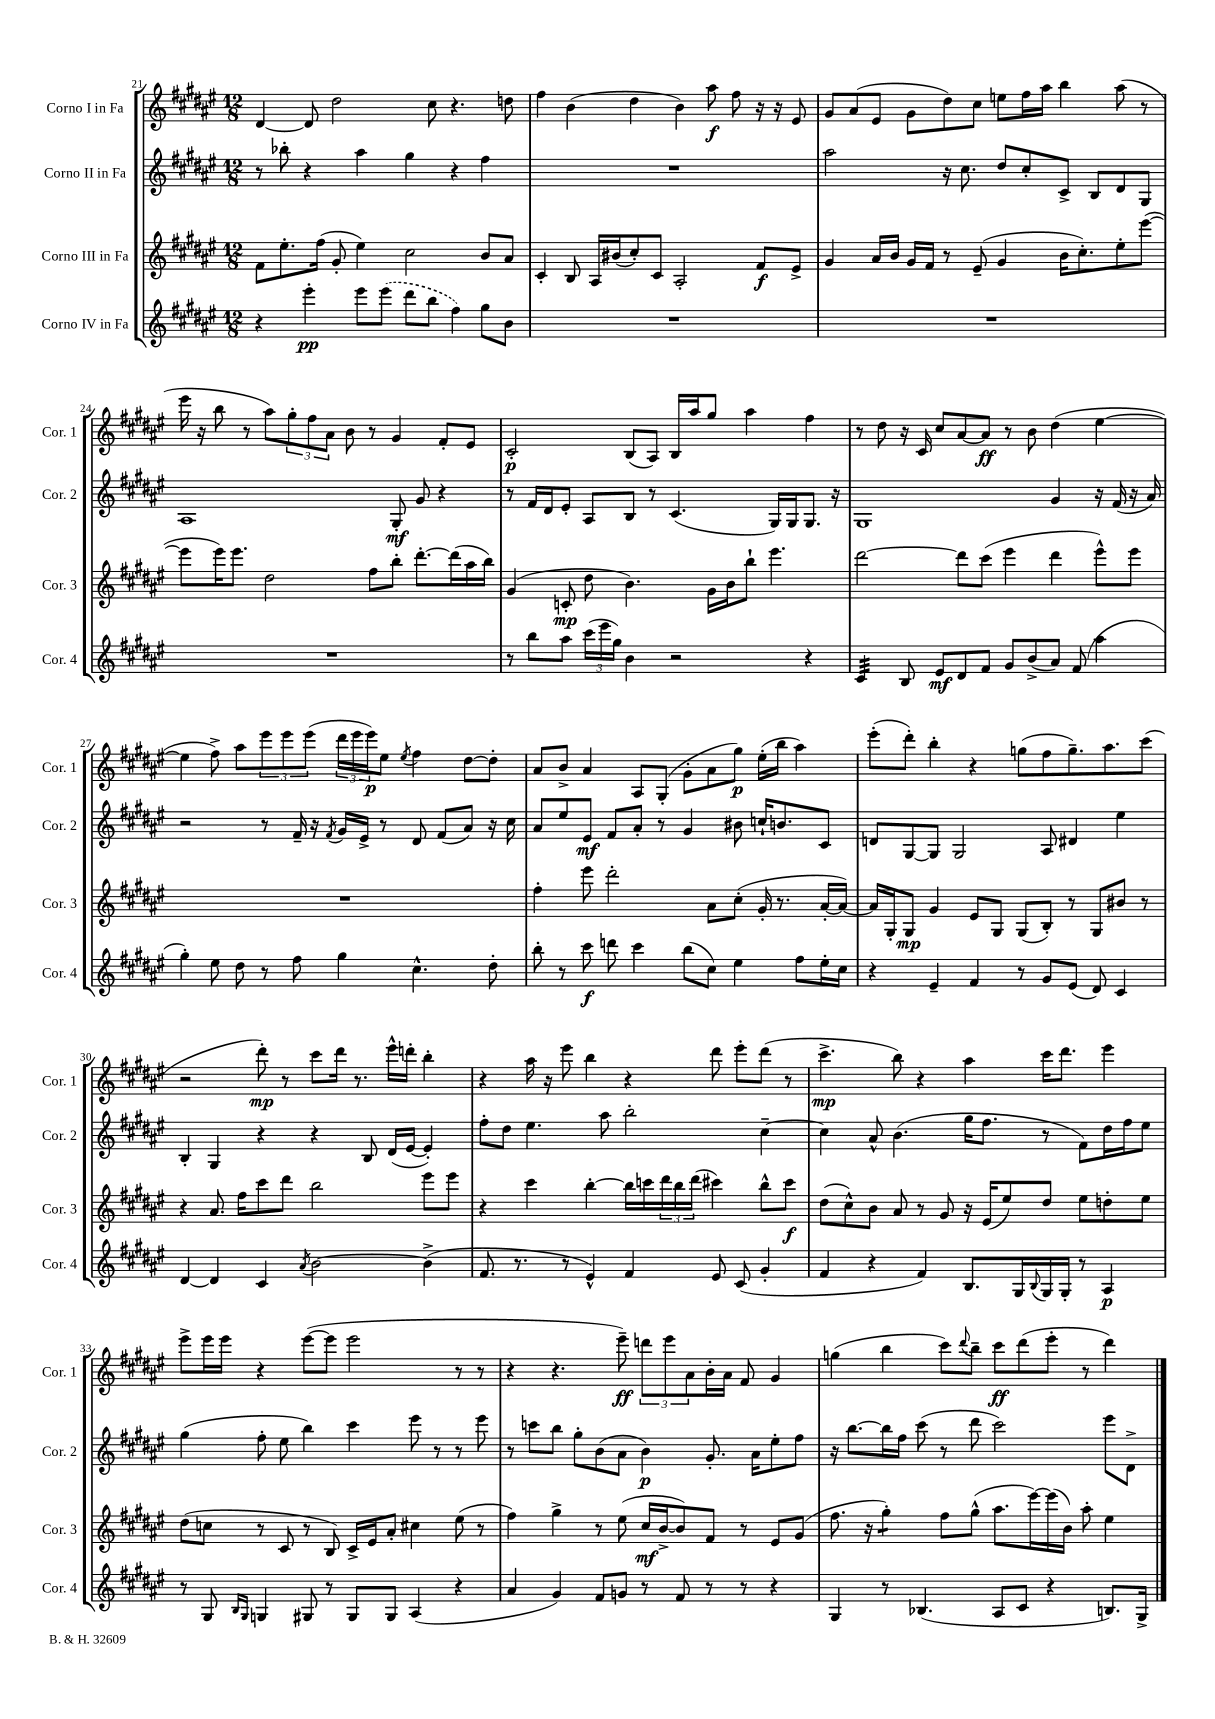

**kern	**kern	**kern	**kern
*staff4	*staff3	*staff2	*staff1
*clefG2	*clefG2	*clefG2	*clefG2
*k[f#c#g#d#a#e#]	*k[f#c#g#d#a#e#]	*k[f#c#g#d#a#e#]	*k[f#c#g#d#a#e#]
*M12/8	*M12/8	*M12/8	*M12/8
4r	8f#\L	8r	[4d#/
.	8.ee#'\	8bb-'\	.
4eee#'\	.	4r	8d#/]
.	(16ff#\Jk	.	.
.	8g#'/	.	2dd#\
8eee#\L	4ee#\)	4aa#\	.
(8eee#\J	.	.	.
8ddd#\L	2cc#\	4gg#\	.
8bb\J	.	.	8cc#\
4ff#\)	.	4r	4.r
8gg#\L	8b/L	4ff#\	.
8b\J	8a#/J	.	8dd\
=	=	=	=
1.r	4c#'/	1.r	4ff#\
.	8B/	.	(4b\
.	16A#/LL	.	.
.	(16b#/J	.	.
.	8cc#'/)	.	4dd#\
.	8c#/J	.	.
.	2A#'/	.	4b\)
.	.	.	8aa#\
.	.	.	8ff#\
.	8f#/L	.	16r
.	.	.	16r
.	8e#^/J	.	8e#/
=	=	=	=
1.r	4g#/	2aa#\	8g#/L
.	.	.	(8a#/
.	16a#/LL	.	8e#/J
.	16b/JJ	.	.
.	16g#/LL	.	8g#\L
.	16f#/JJ	.	.
.	8r	16r	8dd#\)
.	.	8.cc#\	.
.	(8e#~/	.	8cc#\J
.	4g#/	8dd#/L	8ee\L
.	.	8cc#'/	16ff#\L
.	.	.	16aa#\JJ
.	16b\LK	8c#^/J	4bb\
.	8.cc#'\)	.	.
.	.	8B/L	.
.	8ee#'\	8d#/	(8aa#\
.	([8eee#\J	8G#/J	8r
=	=	=	=
1.r	8eee#\]L	1A#	16eee#\
.	.	.	16r
.	16eee#\K)	.	8bb\
.	8.eee#\J	.	.
.	.	.	8r
.	2dd#\	.	8aa#\L)
.	.	.	12gg#'\
.	.	.	12ff#\
.	.	.	12a#\J
.	.	.	8b\
.	8ff#\L	.	8r
.	8bb'\J	8G#'/	4g#/
.	[8.ddd#'\L	8g#/	.
.	.	4r	8f#'/L
.	(16ddd#\]L	.	.
.	16aa#\	.	8e#/J
.	16bb\JJ)	.	.
=	=	=	=
8r	(4g#/	8r	2c#'/
8bb\L	.	16f#/LL	.
.	.	16d#/J	.
8aa#\J	8c'/	8e#'/J	.
(24ccc#\LL	8dd#\	8A#/L	.
24eee#\	.	.	.
24gg#\JJ)	.	.	.
4b\	4.b\)	8B/J	(8B/L
.	.	8r	8A#/J)
2r	.	(4.c#/	16B/LL
.	.	.	16aa#/J
.	16g#\LL	.	8gg#/J
.	16b\J	.	.
.	8bb`\J	.	4aa#\
.	4.eee#\	16G#/LL)	.
.	.	16G#/J	.
4r	.	8.G#/J	4ff#\
.	.	16r	.
=	=	=	=
4c#/	[2ddd#\	1G#	8r
.	.	.	8dd#\
8B/	.	.	16r
.	.	.	16c#/
8e#/L	.	.	8cc#/L
8d#/	8ddd#\]L	.	[8a#/
8f#/J	(8ccc#\J	.	8a#/]J
8g#/L	4eee#\	.	8r
(8b^/	.	.	8b\
8a#/J)	4ddd#\	4g#/	(4dd#\
(8f#/	.	.	.
4aa#\	8eee#^^\L)	16r	[4ee#\
.	.	(16f#/	.
.	8eee#\J	16r	.
.	.	16a#/)	.
=	=	=	=
4gg#'\)	1.r	2r	4ee#\]
8ee#\	.	.	8ff#^\)
8dd#\	.	.	8aa#\L
8r	.	8r	12eee#\
.	.	.	12eee#\
8ff#\	.	16f#~/	.
.	.	.	(12eee#\J
.	.	16r	.
.	.	8qf#/	.
4gg#\	.	16g#/LL	24ddd#\LL
.	.	.	24eee#\
.	.	16e#^/JJ	.
.	.	.	24eee#\J)
.	.	8r	8ee#\J
.	.	.	8qee#/
4.cc#^^\	.	8d#/	4ff#\
.	.	(8f#/L	.
.	.	8a#/J)	[8dd#\L
8dd#'\	.	16r	8dd#'\]J
.	.	16cc#\	.
=	=	=	=
8bb'\	4ff#'\	8a#/L	8a#/L
8r	.	8ee#/	8b^/J
8ccc#\	8eee#\	8e#/J	4a#/
8ddd\	2ddd#'\	8f#/L	.
4ccc#\	.	8a#'/J	8A#/L
.	.	8r	(8G#'/J
(8bb\L	.	4g#/	8g#'\L
8cc#\J)	8a#\L	.	8a#\
4ee#\	(8cc#'\J	8b#\	8gg#\J)
.	16g#'/	16cc`/LK	(16ee#'\LL
.	8.r	8.b/	16bb\JJ
8ff#\L	.	.	4aa#\)
16ee#'\L	[16a#'/LL	8c#/J	.
16cc#\JJ	16a#/_JJ)	.	.
=	=	=	=
4r	16a#/]LL	8d/L	(8eee#'\L
.	16G#'/J	.	.
.	8G#/J	[8G#/	8ddd#'\J)
4e#~/	4g#/	8G#/]J	4bb'\
.	.	2G#/	.
4f#/	8e#/L	.	4r
.	8G#/J	.	.
8r	(8G#/L	.	(8gg\L
8g#/L	8B'/J)	8A#/	8ff#\
(8e#/J	8r	4d#/	8.gg~\)
8d#/)	8G#/L	.	.
.	.	.	8.aa#\
4c#/	8b#/J	4ee#\	.
.	8r	.	(8ccc#\J
=	=	=	=
[4d#/	4r	4B'/	2r
4d#/]	8.a#/	4G#/	.
.	16ff#\LK	.	.
4c#/	8ccc#\	4r	8ddd#'\)
.	8ddd#\J	.	8r
8qa#/	.	.	.
[2b\	2bb\	4r	8ccc#\L
.	.	.	16ddd#\Jk
.	.	.	8.r
.	.	8B/	.
.	.	(16d#/LL	16eee#^^\LL
.	.	[16e#/JJ	16ddd'\JJ
(4b^\]	8eee#\L	4e#'/])	4bb'\
.	8eee#\J	.	.
=	=	=	=
8.f#/	4r	8ff#'\L	4r
.	.	8dd#\J	.
8.r	.	.	.
.	4ccc#\	4.ee#\	16aa#\
.	.	.	16r
8r	.	.	8eee#\
4e#^^/)	[4bb'\	.	4bb\
.	.	8aa#\	.
4f#/	16bb\]LL	2bb'\	4r
.	16ccc\	.	.
.	24ddd#\	.	.
.	24bb\	.	.
.	(24ddd#\JJ	.	.
8e#/	4ccc#\)	.	8ddd#\
(8c#/	.	.	8eee#'\L
4g#'/	8bb^^\L	[4cc#~\	(8ddd#\J
.	8ccc#\J	.	8r
=	=	=	=
4f#/	(8dd#\L	4cc#\]	4.ccc#^\
.	8cc#^^\)	.	.
4r	8b\J	8a#^^/	.
.	8a#/	(4.b\	8bb\)
4f#/)	8r	.	4r
.	8g#/	.	.
8.B/L	16r	16gg#\LK	4aa#\
.	(16e#/LK	8.ff#\J	.
.	8ee#/)	.	.
16G#/L	.	.	.
8qqB/	.	.	.
16G#/	8dd#/J	8r	16ccc#\LK
16G#'/JJ	.	.	8.ddd#\J
8r	8ee#\L	8f#\L)	.
4A#/	8dd'\	16dd#\L	4eee#\
.	.	16ff#\J	.
.	8ee#\J	8ee#\J	.
=	=	=	=
8r	(8dd#\L	(4gg#\	8eee#^\L
8G#/	8cc\J	.	16eee#\L
.	.	.	16eee#\JJ
16qqB/LL	.	.	.
16qqG#/JJ	.	.	.
4G/	8r	8ff#'\	4r
.	8c#/	8ee#\	.
8G#/	8r	4bb\)	([8eee#\L
8r	8B/)	.	8eee#\]J
8G#/L	16c#^/LL	4ccc#\	2eee#\
.	16e#/J	.	.
8G#/J	8a#'/J	.	.
(4A#/	4cc#\	8eee#\	.
.	.	8r	.
4r	(8ee#\	8r	8r
.	8r	8eee#\	8r
=	=	=	=
4a#/	4ff#\)	8r	4r
.	.	8ccc\L	.
4g#/)	4gg#^\	8bb\J	4.r
.	.	8gg#'\L	.
8f#/L	8r	(8b\	.
8g/J	(8ee#\	8a#\J	8eee#~\)
8r	16cc#/LL	4b\)	12ddd\L
.	[16b^/J	.	.
.	.	.	12eee#\
8f#/	8b/])	.	.
.	.	.	12a#\
8r	8f#/J	8.g#'/	16b'\L
.	.	.	16a#\JJ
8r	8r	.	8f#/
.	.	16a#\LK	.
4r	8e#/L	8ee#'\	4g#/
.	(8g#/J	8ff#\J	.
=	=	=	=
4G#/	8.ff#\	16r	(4gg\
.	.	[8.bb\L	.
.	16r	.	.
8r	4gg#'\)	16bb\]L	4bb\
.	.	16ff#\JJ	.
(4.B-/	.	(8ccc#\	.
.	8ff#\L	8r	8ccc#\L)
.	.	.	8qqddd#/
.	(8gg#^^\J	8ddd#\	8bb~\J
8A#/L	8.aa#\L	2ccc#\)	8ccc#\L
8c#/J	.	.	(8ddd#\
.	[16eee#\L)	.	.
4r	(16eee#\]	.	8eee#'\J
.	16b\JJ)	.	.
.	8aa#'\	.	8r
8.B/L)	4ee#\	8eee#\L	4ddd#\)
.	.	8d#^\J	.
16G#^/Jk	.	.	.
==	==	==	==
*-	*-	*-	*-
